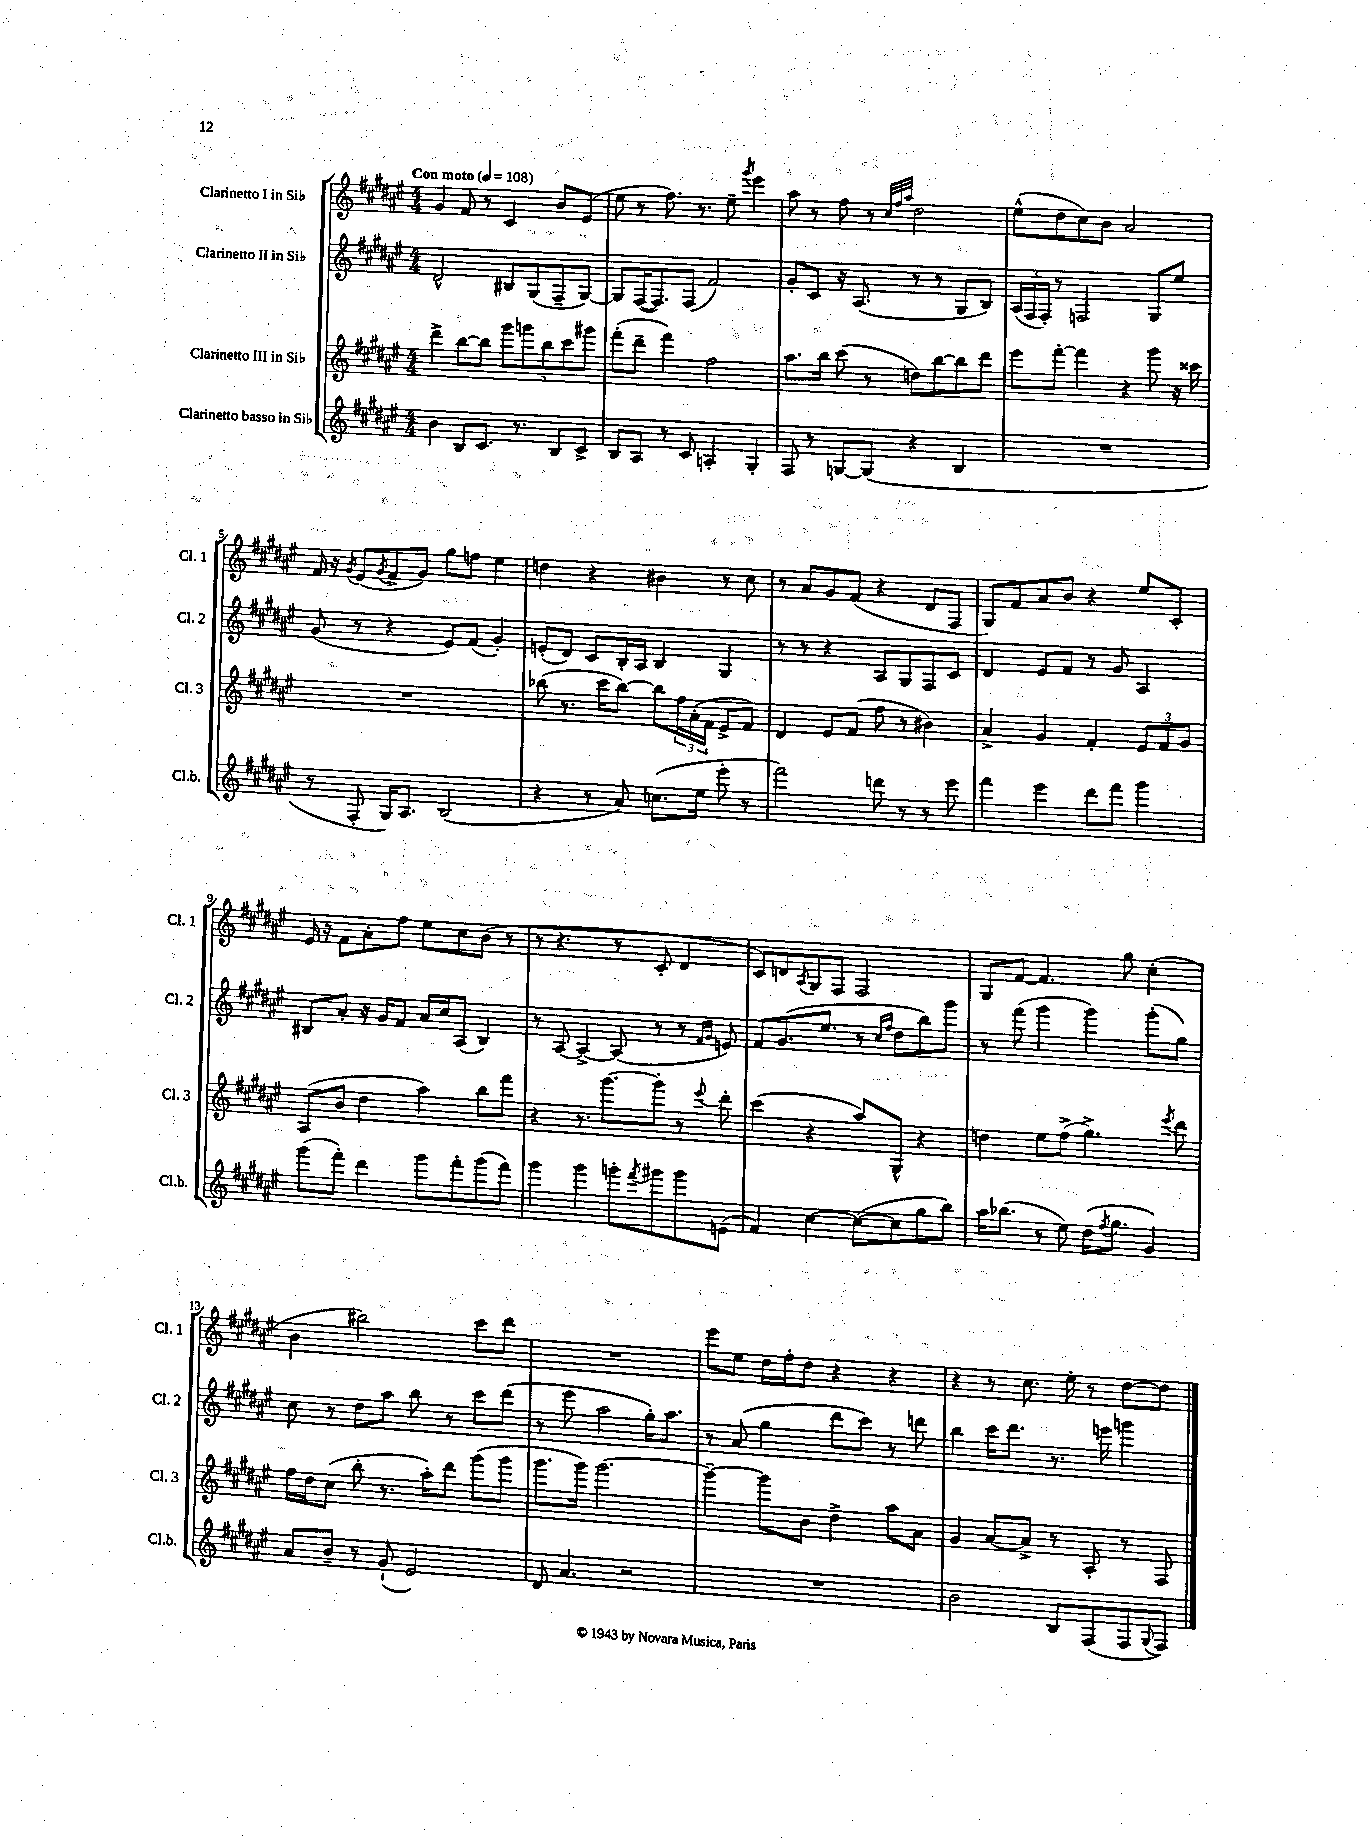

**kern	**kern	**kern	**kern
*staff4	*staff3	*staff2	*staff1
*clefG2	*clefG2	*clefG2	*clefG2
*k[f#c#g#d#a#e#]	*k[f#c#g#d#a#e#]	*k[f#c#g#d#a#e#]	*k[f#c#g#d#a#e#]
*M4/4	*M4/4	*M4/4	*M4/4
*MM108	*MM108	*MM108	*MM108
4b	4ddd#^	2d#^^	4g#
8B	[8bb	.	8f#
8.c#	8bb]	.	8r
.	10ggg#	8B#	4c#
8.r	.	.	.
.	10ggg	.	.
.	.	(8G#	.
.	10bb	.	.
8B	.	8F#~	8b
.	10ccc#	.	.
8c#^	.	[8G#)	(8e#
.	10ggg#	.	.
=	=	=	=
8B	(8fff#'	8G#]	8ee#
8A#	8ddd#~	([16F#	8r
.	.	8.F#])	.
8r	4fff#)	.	8.ff#)
8c#	.	(8F#	.
.	.	.	8.r
4A'	2ff#	2f#)	.
.	.	.	8ee#~
.	.	.	8qggg#
4G#'	.	.	4eee#
=	=	=	=
8F#	8.aa#	8g#'	8aa#
8r	.	8c#	8r
.	16bb	.	.
[8G	(8ccc#	16r	8ff#
.	.	(8.A#	.
(8G]	8r	.	8r
.	.	.	32qqcc#
.	.	.	32qqff#
.	.	.	32qqaa#
4r	8dd)	8r	2dd#
.	[8bb	8r	.
4B	8bb]	8G#	.
.	8ddd#	8B)	.
=	=	=	=
1r	8eee#	(24A#	(8ee#^^
.	.	24F#	.
.	.	24F#')	.
.	[8fff#'	8r	8dd#
.	4fff#]	2F	8cc#)
.	.	.	8b
.	4r	.	2a#
.	8ggg#	8G#	.
.	16r	8ee#	.
.	16ccc##	.	.
=	=	=	=
8r	1r	(8g#	16f#
.	.	.	16r
.	.	.	8qg#
8F#'	.	8r	(8e#
.	.	.	8qg#
16G#)	.	4r	8f#^
8.A#	.	.	.
.	.	.	8g#)
(2B	.	8e#)	8gg#
.	.	(8f#	8ff
.	.	4g#')	4ee#
=	=	=	=
4r	(8bb-	(8e'	4dd
.	8.r	8d#)	.
8r	.	8c#	4r
.	16ccc#	.	.
8a#)	[8bb-)	16B'	.
.	.	16A#	.
(8.cc	8bb-]	4B	4b#
.	24ff#	.	.
.	(24a#'	.	.
16ee#	.	.	.
.	24f#	.	.
8eee#'	8e#^	4G#	8r
8r	8f#)	.	8cc#
=	=	=	=
2fff#)	4d#	8r	8r
.	.	8r	8a#
.	8e#	4r	8g#
.	(8f#	.	(8f#
8ddd	8ff#	8A#	4r
8r	8r	8G#	.
8r	4b#)	8F#	8d#
8eee#	.	8c#	8F#
=	=	=	=
4fff#	4a#^	4d#	8G#)
.	.	.	8f#
4eee#	4g#	8e#	8a#
.	.	8f#	8b
8ddd#	4f#'	8r	4r
8fff#	.	8g#	.
4ggg#	12e#	4A#	8ee#
.	12f#	.	.
.	.	.	8c#'
.	12g#	.	.
=	=	=	=
(8ggg#	(8A#	8B#	16e#
.	.	.	16r
8fff#')	8b	8a#'	8f#
4ddd#	4dd#	16r	8a#'
.	.	16g#	.
.	.	8f#	8ff#
8ggg#	4aa#)	16a#	8ee#
.	.	16cc#	.
8fff#'	.	(8A#	8cc#
(8ggg#	8bb	4B#)	(8b
8fff#)	8fff#	.	8r
=	=	=	=
4ggg#	4r	8r	8r
.	.	[8A#	4.r
4ggg#	8.r	4A#^_	.
.	[8.ggg#	.	.
8ggg'	.	(8A#]	8r
8qfff#	.	.	.
8ggg#	8ggg#']	8r	8c#'
8ggg#	8r	8r	4d#
.	.	16qqf#	.
.	8qqeee#	16qqg#	.
(8e	8ddd#'	8e)	.
=	=	=	=
4f#)	(4ccc#	8f#	8c#)
.	.	(8.g#	8d
.	.	.	8qA#
[4cc#	4r	.	8G#
.	.	8.ee#	.
.	.	.	8F#
(8cc#_	8aa#)	8r	2F#
.	.	16qqcc#	.
.	.	16qqff#	.
8cc#]	8G#^^	8dd#	.
8gg#	4r	8bb)	.
8bb)	.	8ggg#	.
=	=	=	=
16aa#	4dd	8r	8G#
(8.bb-	.	.	.
.	.	(8fff#	[8f#
8r	8ee#	4ggg#	4.f#]
8ee#)	(8ff#^	.	.
(16dd#	4.gg#^)	4ggg#)	.
8qff#	.	.	.
8.gg#	.	.	.
.	.	.	8gg#
4g#)	.	(8ggg#'	(4cc#'
.	8qeee#	.	.
.	8ddd#	8gg#)	.
=	=	=	=
8a#	16ff#	8cc#	4b
.	16dd#	.	.
8b~	(8cc#	8r	.
8r	8bb'	8dd#	2bb#)
(8g#`	8.r	8aa#	.
2e#)	.	8bb	.
.	16aa#')	.	.
.	8ddd#	8r	.
.	(8ggg#	8ccc#	8ccc#
.	8ggg#	(8ddd#	8ddd#
=	=	=	=
8d#	8.ggg#	8r	1r
4.a#	.	8eee#	.
.	16ggg#)	.	.
.	[2.ggg#	2aa#	.
2r	.	.	.
.	.	16gg#')	.
.	.	8.aa#	.
=	=	=	=
1r	4ggg#~_	8r	8eee#
.	.	(8a#	8ee#
.	8ggg#]	4gg#	16dd#
.	.	.	16ff#'
.	8b	.	8dd#
.	4dd#^	8ddd#	4r
.	.	8ccc#)	.
.	8aa#	8r	4r
.	8a#	8ddd	.
=	=	=	=
2b	4g#	4bb	4r
.	[8a#	16ccc#	8r
.	.	8.ddd#	.
.	8a#^]	.	8.cc#
8B	8r	8.r	.
.	.	.	16ee#'
(8F#	8A#'	.	8r
.	.	16eee	.
8F#	8r	4ggg	[8dd#
8qqG#	.	.	.
8F#)	8F#	.	8dd#]
==	==	==	==
*-	*-	*-	*-
